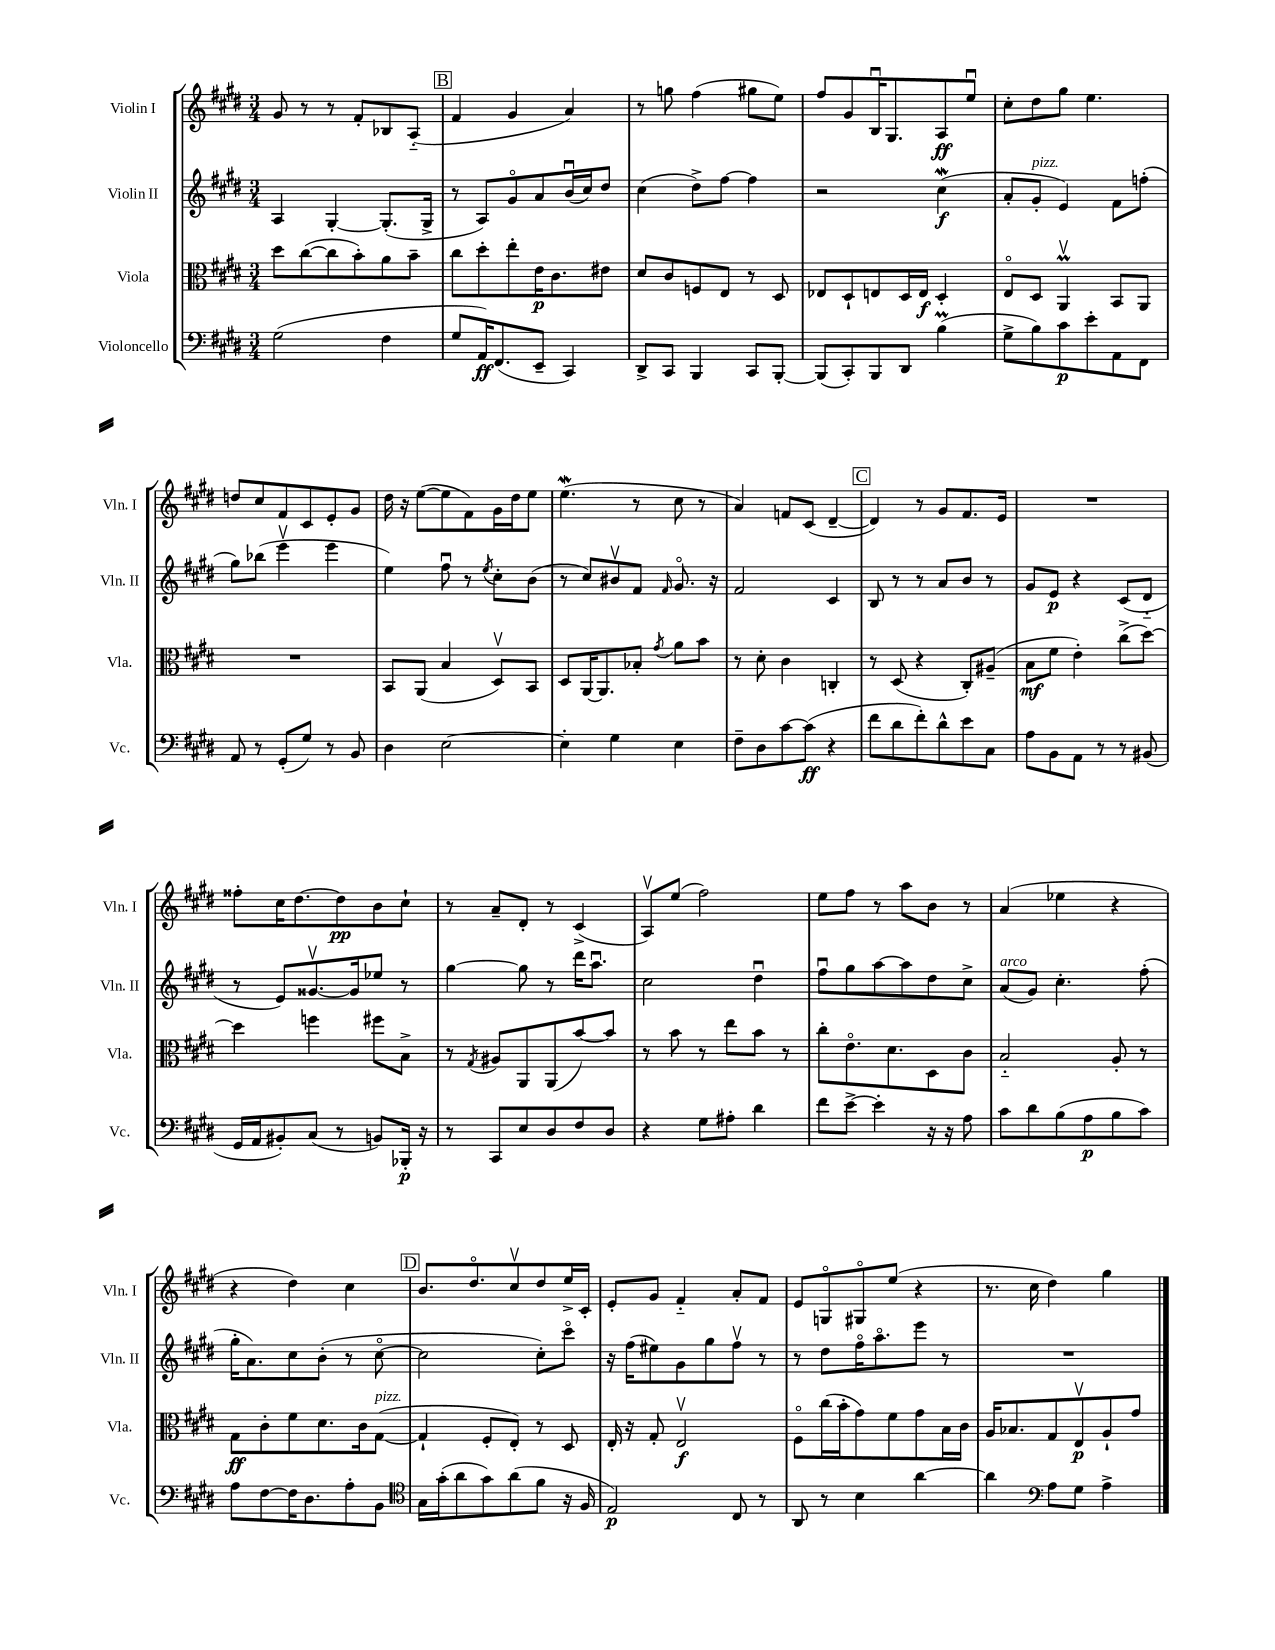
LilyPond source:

<<
\new StaffGroup <<
\new Staff = "s0" \with { instrumentName = "Violin I" shortInstrumentName = "Vln. I" } {
    \clef treble \key e \major \numericTimeSignature \time 3/4
    \autoBeamOff gis'8 r8 r8 fis'8[-. bes8 a8]-_( |
    \mark \markup { \box "B" } fis'4 gis'4 a'4) |
    r8 g''8 fis''4( gis''8[ e''8]) |
    fis''8[ gis'8 b16\downbow gis8. a8\ff e''8]\downbow |
    cis''8[-. dis''8 gis''8] e''4. |
    d''8[ cis''8 fis'8 cis'8 e'8-. gis'8] |
    dis''16 r16 e''8[~( e''8 fis'8) gis'16 dis''16 e''8] |
    e''4.\mordent( r8 cis''8 r8 |
    a'4) f'8[ cis'8]( dis'4~-- |
    \mark \markup { \box "C" } dis'4) r8 gis'8[ fis'8. e'16] |
    R2. |
    fisis''8[-. cis''16 dis''8.~ dis''8\pp b'8 cis''8]-! |
    r8 a'8[-- dis'8]-. r8 cis'4->( |
    a8[\upbow) e''8]( fis''2) |
    e''8[ fis''8] r8 a''8[ b'8] r8 |
    a'4( ees''4 r4 |
    r4 dis''4) cis''4 |
    \mark \markup { \box "D" } b'8.[ dis''8.\flageolet cis''8\upbow dis''8 e''16-> cis'16]-. |
    e'8[-. gis'8] fis'4-_ a'8[-. fis'8] |
    e'8[ g8\flageolet gis8\flageolet e''8]( r4 |
    r8. cis''16 dis''4) gis''4 \bar "|." |
}
\new Staff = "s1" \with { instrumentName = "Violin II" shortInstrumentName = "Vln. II" } {
    \clef treble \key e \major \numericTimeSignature \time 3/4
    \autoBeamOff a4 gis4~-. gis8.[-.( gis16]-> |
    \mark \markup { \box "B" } r8 a8[) gis'8\flageolet a'8 b'16\downbow( cis''16) dis''8] |
    cis''4( dis''8[->) fis''8]~ fis''4 |
    r2 cis''4\mordent\f( |
    a'8[-. gis'8]-.^\markup { \italic "pizz." } e'4) fis'8[ f''8]-.( |
    gis''8[) bes''8]( e'''4\upbow e'''4 |
    e''4) fis''8\downbow r8 \acciaccatura { e''8 } cis''8[-. b'8]( |
    r8 cis''8[) bis'8\upbow fis'8] \grace { fis'16 } gis'8.\flageolet r16 |
    fis'2 cis'4 |
    \mark \markup { \box "C" } b8 r8 r8 a'8[ b'8] r8 |
    gis'8[ e'8]\p r4 cis'8[( dis'8]-_ |
    r8 e'8[) gisis'8.~\upbow gisis'16 ees''8] r8 |
    gis''4~ gis''8 r8 dis'''16[ a''8.]\downbow |
    cis''2 dis''4\downbow |
    fis''8[\downbow gis''8 a''8~ a''8 dis''8 cis''8]-> |
    a'8[^\markup { \italic "arco" }( gis'8]) cis''4.-. fis''8-.( |
    gis''16[-. a'8.) cis''8 b'8]-.( r8 cis''8~\flageolet |
    \mark \markup { \box "D" } cis''2 cis''8[-.) cis'''8]\flageolet |
    r16 fis''16[( eis''8) gis'8 gis''8 fis''8]\upbow r8 |
    r8 dis''8[ fis''16\flageolet a''8.\flageolet e'''8] r8 |
    R2. \bar "|." |
}
\new Staff = "s2" \with { instrumentName = "Viola" shortInstrumentName = "Vla." } {
    \clef alto \key e \major \numericTimeSignature \time 3/4
    \autoBeamOff dis''8[ cis''8~( cis''8 b'8-.) a'8 b'8]-- |
    \mark \markup { \box "B" } cis''8[ dis''8-. e''8-. e'16\p cis'8. eis'8] |
    dis'8[ cis'8 f8 e8] r8 dis8 |
    ees8[ dis8-! e8 dis16 e16]\f dis4-. |
    e8[\flageolet dis8] a,4\upbow\prall b,8[ a,8] |
    R2. |
    b,8[ a,8]( b4 dis8[\upbow) b,8] |
    dis8[ a,16~ a,8. bes8]-. \acciaccatura { gis'8 } a'8[ b'8] |
    r8 dis'8-. cis'4 c4-. |
    \mark \markup { \box "C" } r8 dis8( r4 cis8[-.) ais8]--( |
    b8[\mf fis'8] e'4-.) cis''8[->( dis''8]~) |
    dis''4 f''4 fis''8[ b8]-> |
    r8 \acciaccatura { gis8 } ais8[ a,8 a,8( b'8~) b'8] |
    r8 b'8 r8 e''8[ b'8] r8 |
    cis''8[-. e'8.\flageolet dis'8. dis8 cis'8] |
    b2-_ a8-. r8 |
    gis8[\ff cis'8-. fis'8 dis'8. cis'16 gis8]~^\markup { \italic "pizz." }( |
    \mark \markup { \box "D" } gis4-! fis8[-. e8]-.) r8 dis8 |
    e16-. r16 gis8-. e2\upbow\f |
    fis8[\flageolet cis''16( b'16-. gis'8) fis'8 gis'8 b16 cis'16] |
    a16[ bes8. gis8 e8\upbow\p a8-! gis'8] \bar "|." |
}
\new Staff = "s3" \with { instrumentName = "Violoncello" shortInstrumentName = "Vc." } {
    \clef bass \key e \major \numericTimeSignature \time 3/4
    \autoBeamOff gis2( fis4 |
    \mark \markup { \box "B" } gis8[ a,16\ff) fis,8.( e,8]-- cis,4) |
    dis,8[-> cis,8] b,,4 cis,8[ b,,8]~-. |
    b,,8[( cis,8-.) b,,8 dis,8] b4\prall( |
    gis8[-> b8) cis'8\p e'8-. a,8 fis,8] |
    a,8 r8 gis,8[-.( gis8]) r8 b,8 |
    dis4 e2~ |
    e4-. gis4 e4 |
    fis8[-- dis8 cis'8~ cis'8]\ff( r4 |
    \mark \markup { \box "C" } fis'8[ dis'8 fis'8-.) dis'8-^ e'8 cis8] |
    a8[ b,8 a,8] r8 r8 bis,8( |
    gis,16[ a,16 bis,8-.) cis8]( r8 b,8[) bes,,16]-.\p r16 |
    r8 cis,8[ e8 dis8 fis8 dis8] |
    r4 gis8[ ais8]-. dis'4 |
    fis'8[ e'8]~-> e'4-. r16 r16 a8 |
    cis'8[ dis'8 b8( a8\p b8 cis'8]) |
    a8[ fis8~ fis16 dis8. a8-. b,8] |
    \mark \markup { \box "D" } \clef tenor gis16[ gis'16-.( a'8 gis'8) a'8( fis'8] r16 fis16 |
    e2\p) cis8 r8 |
    a,8 r8 b4 a'4~ |
    a'4 \clef bass a8[ gis8] a4-> \bar "|." |
}
>>
>>
\layout { \context { \Score \remove "Bar_number_engraver" } }
